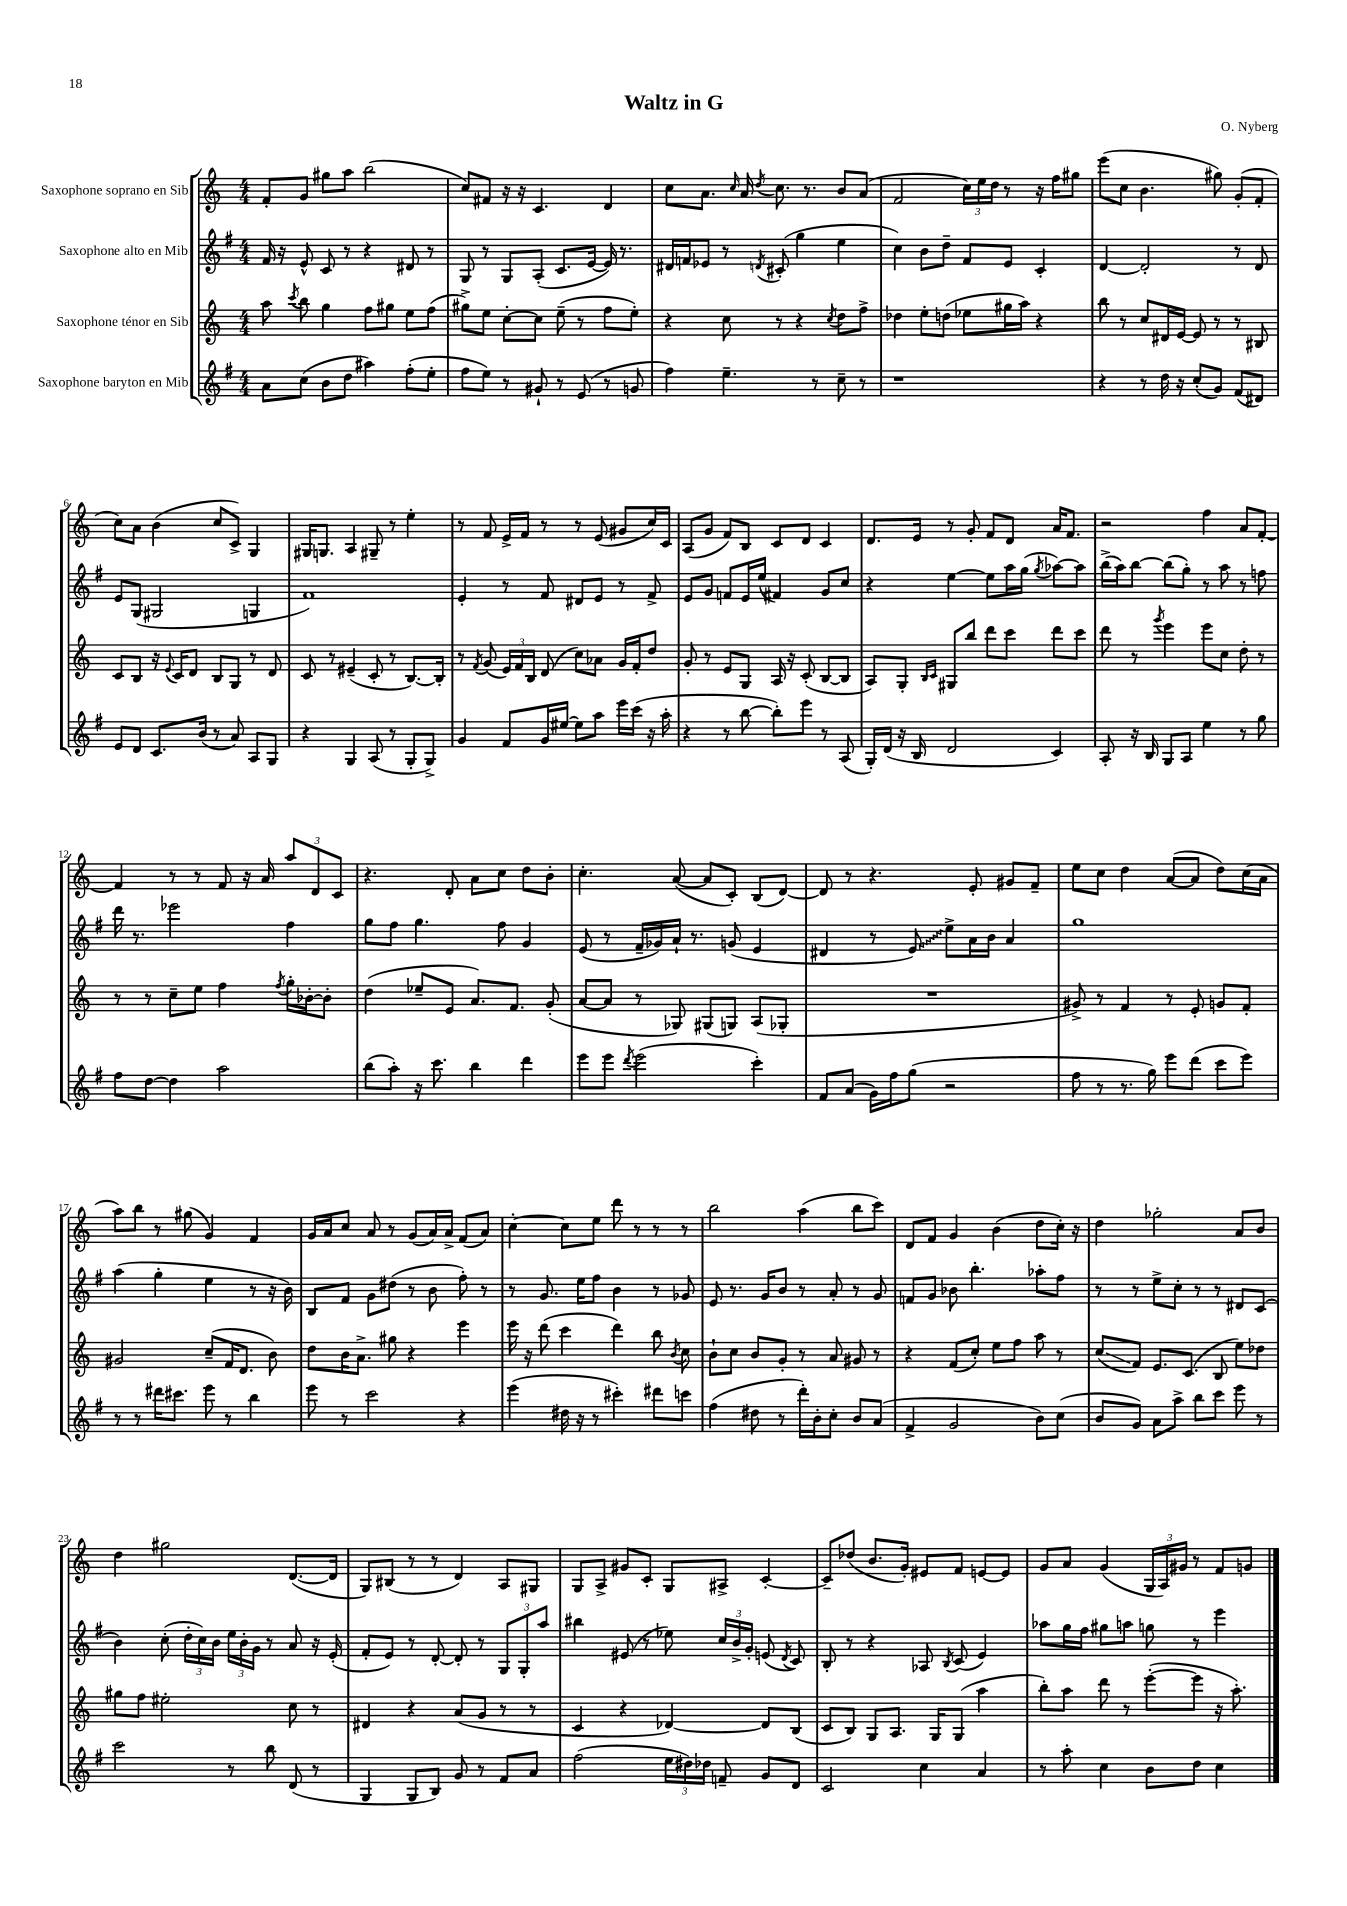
\header { title = "Waltz in G" composer = "O. Nyberg" }
<<
\new StaffGroup <<
\new Staff = "s0" \with { instrumentName = "Saxophone soprano en Sib" } {
    \clef treble \key c \major \numericTimeSignature \time 4/4
    \autoBeamOff f'8[-. g'8] gis''8[ a''8] b''2( |
    c''8[) fis'8] r16 r16 c'4. d'4 |
    c''8[ a'8.] \grace { c''16 } a'16 \acciaccatura { d''8 } c''8. r8. b'8[ a'8]( |
    f'2 \tuplet 3/2 { c''16[) e''16 d''16] } r8 r16 f''16[ gis''8] |
    e'''8[( c''8] b'4. gis''8) g'8[-.( f'8]-. |
    c''8[) a'8] b'4( c''8[ c'8]->) g4 |
    gis16[ g8.] a4 gis8-- r8 e''4-. |
    r8 f'8 e'16[-> f'16] r8 r8 e'8( gis'8[ c''16) c'16] |
    a8[( g'8] f'8[) b8] c'8[ d'8] c'4 |
    d'8.[ e'16] r8 g'8-. f'8[ d'8] a'16[ f'8.] |
    r2 f''4 a'8[ f'8]~-. |
    f'4 r8 r8 f'8 r16 a'16 \tuplet 3/2 { a''8[ d'8 c'8] } |
    r4. d'8-. a'8[ c''8] d''8[ b'8]-. |
    c''4.-. a'8~( a'8[ c'8]-.) b8[( d'8]~) |
    d'8 r8 r4. e'8-. gis'8[ f'8]-- |
    e''8[ c''8] d''4 a'8[~( a'8] d''8[) c''16( a'16] |
    a''8[) b''8] r8 gis''8( g'4) f'4 |
    g'16[ a'16 c''8] a'8 r8 g'8[( a'16) a'16]-> f'8[( a'8]) |
    c''4~-. c''8[ e''8] d'''8 r8 r8 r8 |
    b''2 a''4( b''8[ c'''8]) |
    d'8[ f'8] g'4 b'4( d''8[ c''16]-.) r16 |
    d''4 ges''2-. a'8[ b'8] |
    d''4 gis''2 d'8.[~( d'16] |
    g8[) bis8]( r8 r8 d'4) a8[ gis8] |
    g8[ a8]-> gis'8[ c'8]-. g8[ ais8]-> c'4~-. |
    c'8[-- des''8]( b'8.[ g'16]-.) eis'8[ f'8] e'8[~ e'8] |
    g'8[ a'8] g'4( \tuplet 3/2 { g16[ a16) gis'16] } r8 f'8[ g'8] \bar "|." |
}
\new Staff = "s1" \with { instrumentName = "Saxophone alto en Mib" } {
    \clef treble \key g \major \numericTimeSignature \time 4/4
    \autoBeamOff fis'16 r16 e'8-^ c'8 r8 r4 dis'8 r8 |
    g8 r8 g8[ a8]-.( c'8.[ e'16]~ e'16) r8. |
    dis'16[ f'16 ees'8] r8 \acciaccatura { d'8 } cis'8-.( g''4 e''4 |
    c''4) b'8[ d''8]-- fis'8[ e'8] c'4-. |
    d'4~ d'2-. r8 d'8 |
    e'8[ g8]( gis2 g4 |
    fis'1) |
    e'4-. r8 fis'8 dis'8[ e'8] r8 fis'8-> |
    e'8[ g'8] f'8[ e'16 e''16]( fis'4) g'8[ c''8] |
    r4 e''4~ e''8[ a''16 g''16]( \acciaccatura { g''8 } aes''8[~) aes''8] |
    b''16[->( a''16) b''8]~ b''8[( g''8]-.) r8 a''8 r8 f''8 |
    d'''16 r8. ees'''2 fis''4 |
    g''8[ fis''8] g''4. fis''8 g'4 |
    e'8( r8 fis'16[-- ges'16) a'16]-! r8. g'8( e'4 |
    dis'4 r8 \once \override Glissando.style = #'zigzag e'8\glissando) e''8[-> a'16 b'16] a'4 |
    g''1 |
    a''4( g''4-. e''4 r8 r16 b'16) |
    b8[ fis'8] g'8[ dis''8]( r8 b'8 fis''8-.) r8 |
    r8 g'8. e''16[ fis''8] b'4 r8 ges'8 |
    e'8 r8. g'16[ b'8] r8 a'8-. r8 g'8 |
    f'8[ g'8] bes'8 b''4.-. aes''8[-. fis''8] |
    r8 r8 e''8[-> c''8]-. r8 r8 dis'8[ c'8]( |
    b'4) c''8-.( \tuplet 3/2 { d''16[-. c''16) b'16] } \tuplet 3/2 { e''16[ b'16-. g'16] } r8 a'8 r16 e'16-.( |
    fis'8[-. e'8]) r8 d'8~-. d'8-. r8 \tuplet 3/2 { g8[ g8-. a''8] } |
    bis''4 eis'8( r8 ees''8) \tuplet 3/2 { c''16[ b'16-> g'16]-. } e'8( \acciaccatura { d'8 } c'8) |
    b8-. r8 r4 aes8 \acciaccatura { b8 } c'8( e'4) |
    aes''8[ g''16 fis''16] gis''8[ a''8] g''8 r8 e'''4 \bar "|." |
}
\new Staff = "s2" \with { instrumentName = "Saxophone ténor en Sib" } {
    \clef treble \key c \major \numericTimeSignature \time 4/4
    \autoBeamOff a''8 \acciaccatura { c'''8 } b''8 g''4 f''8[ gis''8] e''8[ f''8]( |
    gis''8[->) e''8] c''8[~-. c''8] e''8--( r8 f''8[ e''8]-.) |
    r4 c''8 r8 r4 \acciaccatura { c''8 } d''8[ f''8]-> |
    des''4 e''8[-. d''8]( ees''8[ gis''16 a''16]) r4 |
    b''8 r8 c''8[ dis'16 e'16]~ e'8 r8 r8 bis8 |
    c'8[ b8] r16 \appoggiatura { e'8 } c'16[ d'8] b8[ g8] r8 d'8 |
    c'8 r8 eis'4--( c'8-. r8 b8.[~) b16]-. |
    r8 \acciaccatura { f'8 } g'8( \tuplet 3/2 { e'16[) f'16 b16] } d'8( c''8[) aes'8] g'16[ f'16-. d''8] |
    g'8-. r8 e'8[ g8] a16 r16 c'8-.( b8[~ b8] |
    a8[) g8]-. \grace { b16[ c'16] } gis8[ b''8] d'''8[ c'''8] d'''8[ c'''8] |
    d'''8 r8 \acciaccatura { g'''8 } e'''4 e'''8[ c''8] d''8-. r8 |
    r8 r8 c''8[-- e''8] f''4 \acciaccatura { f''8 } g''16[-. bes'16~-. bes'8]-. |
    d''4( ees''8[-- e'8] a'8.[) f'8.] g'8-.( |
    a'8[~ a'8] r8 ges8) gis8[( g8]) a8[( ges8]-. |
    R1 |
    gis'8->) r8 f'4 r8 e'8-. g'8[ f'8]-. |
    gis'2 c''8[--( f'16 d'8.] b'8) |
    d''8[ b'16 a'8.]-> gis''8 r4 e'''4 |
    e'''16 r16 d'''8( c'''4 d'''4) b''8 \acciaccatura { b'8 } c''8 |
    b'8[-! c''8] b'8[ g'8]-. r8 a'8 gis'8 r8 |
    r4 f'8[( c''8]-.) e''8[ f''8] a''8 r8 |
    c''8[\glissando( f'8]) e'8.[ c'8.]( b8 e''8[) des''8] |
    gis''8[ f''8] eis''2-. c''8 r8 |
    dis'4 r4 a'8[( g'8] r8 r8 |
    c'4 r4 des'4~) des'8[ b8]( |
    c'8[ b8]) g8[ a8.] g16[ g8]( a''4 |
    b''8[-.) a''8] d'''8 r8 e'''8[~-.( e'''8] r16 a''8.-.) \bar "|." |
}
\new Staff = "s3" \with { instrumentName = "Saxophone baryton en Mib" } {
    \clef treble \key g \major \numericTimeSignature \time 4/4
    \autoBeamOff a'8[ c''8]( b'8[ d''8] ais''4) fis''8[-.( e''8]-. |
    fis''8[ e''8]) r8 gis'8-! r8 e'8( r8 g'8 |
    fis''4) e''4.-- r8 c''8-- r8 |
    r1 |
    r4 r8 d''16 r16 c''8[-.( g'8]) fis'8[( dis'8]) |
    e'8[ d'8] c'8.[ b'16]( r8 a'8) a8[ g8] |
    r4 g4 a8( r8 g8[-. g8]->) |
    g'4 fis'8[ g'16 eis''16]~ eis''8[ a''8] e'''16[ c'''16]( r16 a''16-. |
    r4 r8 b''8~ b''8[-.) e'''8] r8 a8( |
    g16[-.) d'16]( r16 b16 d'2 c'4) |
    a8-. r16 b16 g8[ a8] e''4 r8 g''8 |
    fis''8[ d''8]~ d''4 a''2 |
    b''8[( a''8]-.) r16 c'''8. b''4 d'''4 |
    e'''8[ e'''8] \acciaccatura { d'''8 } e'''2( c'''4-.) |
    fis'8[ a'8]( g'16[) fis''16 g''8]( r2 |
    fis''8 r8 r8. g''16) e'''8[ d'''8]( c'''8[ e'''8]) |
    r8 r8 dis'''16[ cis'''8.] e'''8 r8 b''4 |
    e'''8 r8 c'''2 r4 |
    e'''4( dis''16 r16 r8 cis'''4-.) dis'''8[ c'''8] |
    fis''4( dis''8 r8 d'''16[-.) b'16-. c''8]-. b'8[ a'8]( |
    fis'4-> g'2 b'8[) c''8]( |
    b'8[ g'8]) a'8[ a''8]-> b''8[ c'''8] e'''8 r8 |
    c'''2 r8 b''8 d'8( r8 |
    g4 g8[ b8]) g'8 r8 fis'8[ a'8] |
    fis''2( \tuplet 3/2 { e''16[ dis''16) des''16] } f'8-- g'8[ d'8] |
    c'2 c''4 a'4 |
    r8 a''8-. c''4 b'8[ d''8] c''4 \bar "|." |
}
>>
>>
